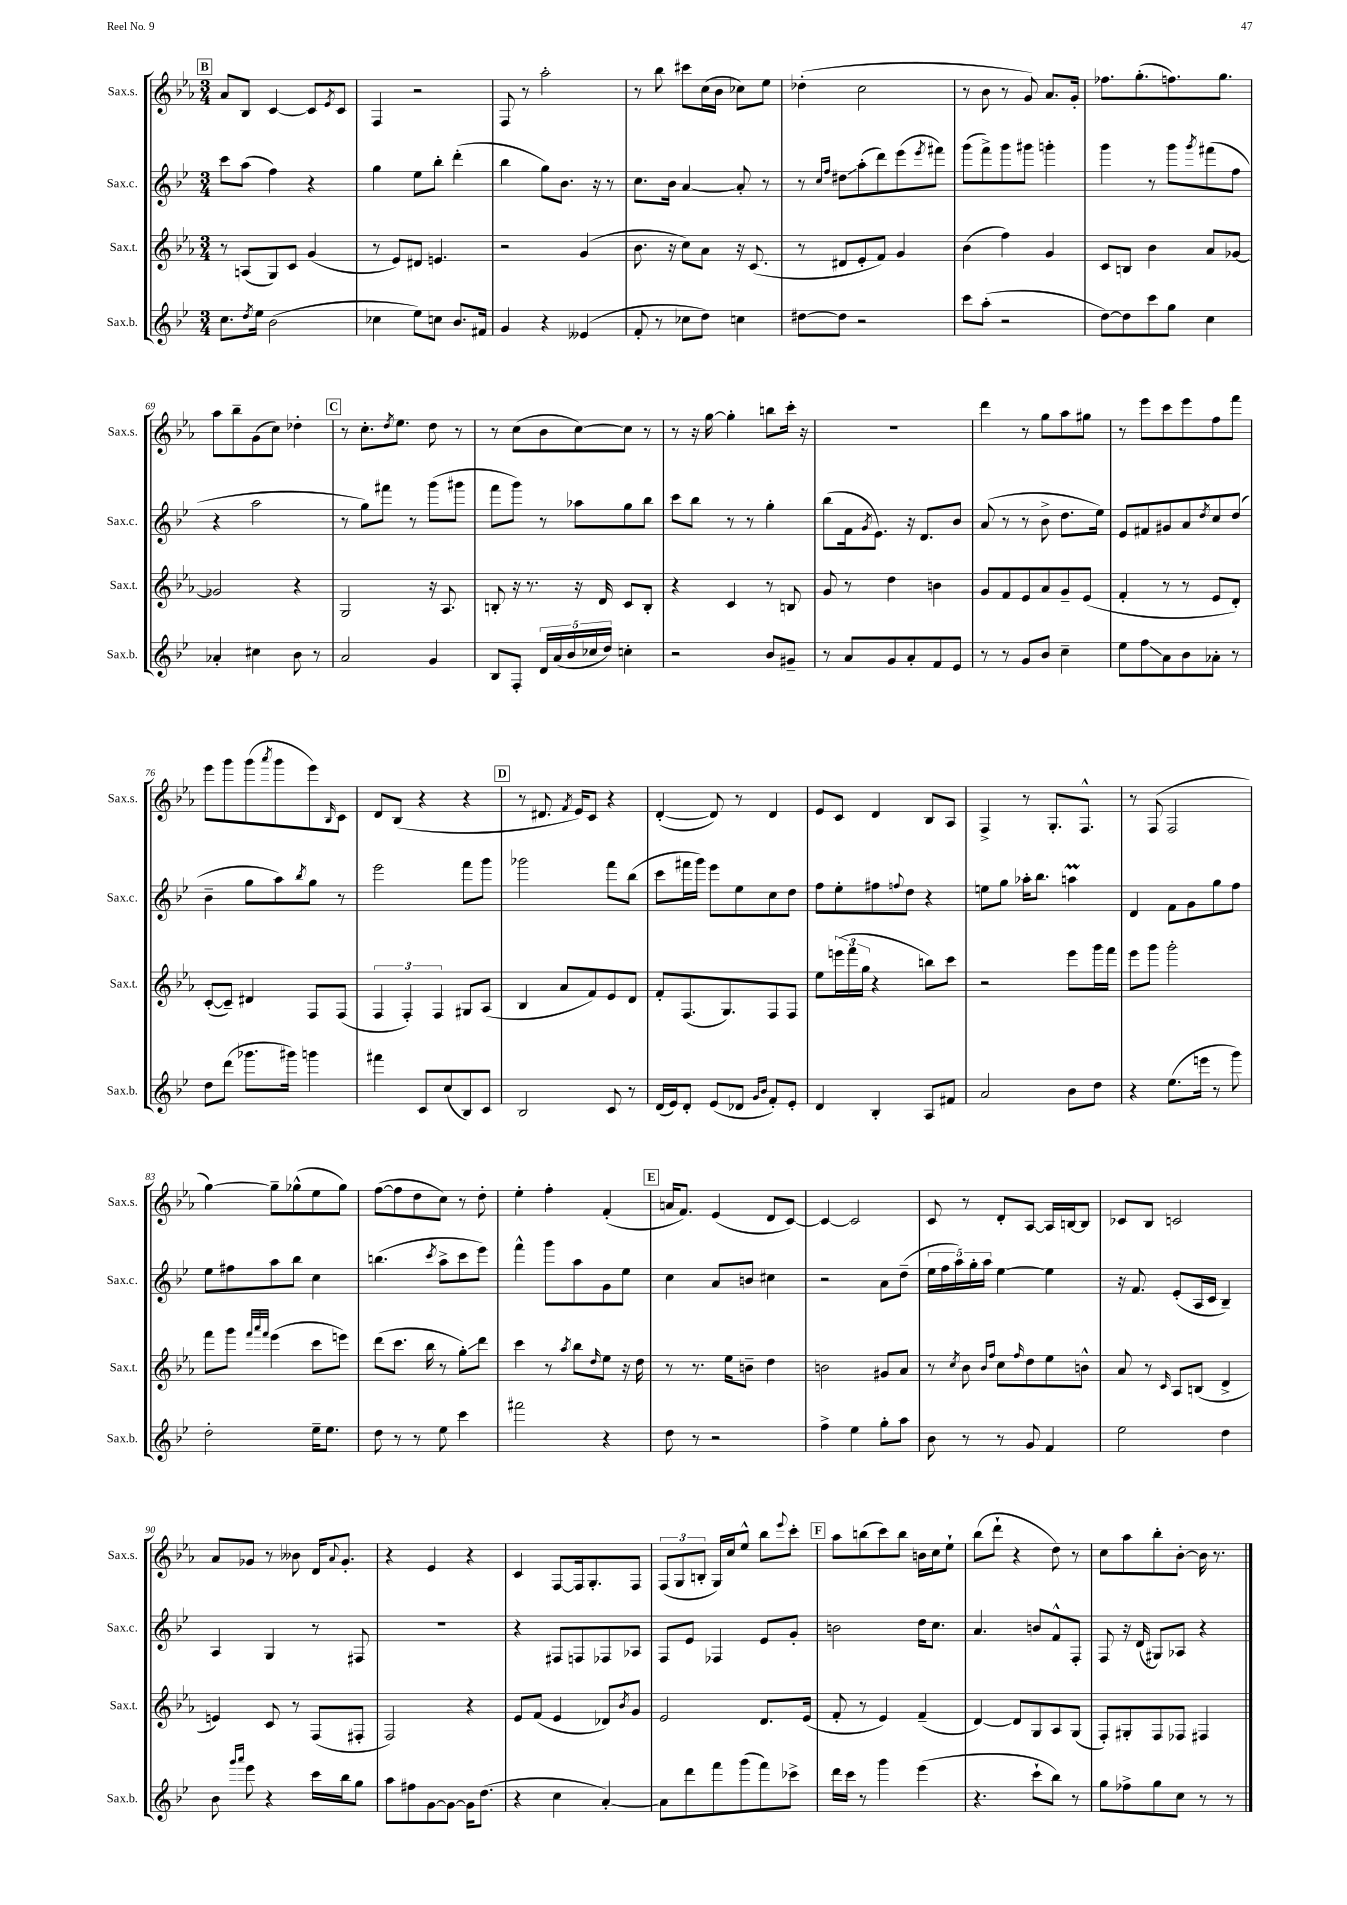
<<
\new StaffGroup <<
\new Staff = "s0" \with { instrumentName = "Sax.s." shortInstrumentName = "Sax.s." } {
    \clef treble \key ees \major \numericTimeSignature \time 3/4
    \mark \markup { \box "B" } aes'8 bes8 c'4~ c'8 \acciaccatura { ees'8 } c'8 |
    f4 r2 |
    f8 r8 aes''2-. |
    r8 bes''8 cis'''8 c''16( bes'16 ces''8) ees''8 |
    des''4-.( c''2 |
    r8 bes'8 r8 g'8) aes'8. g'16-. |
    fes''8. g''8.-.( f''8.) g''8. |
    aes''8 bes''8-- g'8( c''8) des''4-. |
    \mark \markup { \box "C" } r8 c''8.-. \acciaccatura { d''8 } ees''8. d''8 r8 |
    r8 c''8( bes'8 c''8~) c''8 r8 |
    r8 r16 g''16~ g''4-. b''8 c'''16-. r16 |
    R2. |
    d'''4 r8 g''8 aes''8 gis''8 |
    r8 ees'''8 c'''8 ees'''8 f''8 f'''8 |
    ees'''8 g'''8 g'''8( \acciaccatura { aes'''8 } g'''8 ees'''8) \grace { bes16 } c'8 |
    d'8 bes8( r4 r4 |
    \mark \markup { \box "D" } r8 dis'8. \acciaccatura { f'8 } ees'16) c'8 r4 |
    d'4~-.( d'8) r8 d'4 |
    ees'8 c'8 d'4 bes8 aes8 |
    f4-> r8 g8.-. f8.-^ |
    r8 f8( f2 |
    g''4~) g''8-- ges''8-^( ees''8 ges''8) |
    f''8~( f''8 d''8 c''8) r8 d''8-. |
    ees''4-. f''4-. f'4-.( |
    \mark \markup { \box "E" } a'16 f'8.) ees'4( d'8 c'8~) |
    c'4~ c'2 |
    c'8 r8 d'8-. aes8~ aes16 b16~ b8 |
    ces'8 bes8 c'2 |
    aes'8 ges'8 r8 beses'8 d'16 \appoggiatura { aes'8 } ges'8.-. |
    r4 ees'4 r4 |
    c'4 f8~ f16 g8.-. f8 |
    \tuplet 3/2 { f8( g8 b8-. } g16) c''16 ees''8-^ bes''8 \appoggiatura { ees'''8 } c'''8-. |
    \mark \markup { \box "F" } aes''8 b''8( c'''8) b''8 b'16 c''16 ees''8-! |
    bes''8( d'''8-! r4 d''8) r8 |
    c''8 aes''8 bes''8-. bes'8~-. bes'16 r8. \bar "|." |
}
\new Staff = "s1" \with { instrumentName = "Sax.c." shortInstrumentName = "Sax.c." } {
    \clef treble \key bes \major \numericTimeSignature \time 3/4
    \mark \markup { \box "B" } c'''8 a''8( f''4) r4 |
    g''4 ees''8 bes''8-. d'''4-.( |
    bes''4 g''8) bes'8. r16 r8 |
    c''8. bes'16 a'4~ a'8-. r8 |
    r8 \grace { c''16 f''16 } dis''8\glissando a''8-.( d'''8) ees'''8( \acciaccatura { ees'''8 } fis'''8) |
    g'''8( f'''8->) g'''8 gis'''8 g'''4-. |
    g'''4 r8 g'''8 \acciaccatura { g'''8 } fis'''8( f''8 |
    r4 a''2 |
    \mark \markup { \box "C" } r8 g''8) fis'''8 r8 g'''8( gis'''8 |
    f'''8 g'''8) r8 aes''8 g''8 bes''8 |
    c'''8 bes''8 r8 r8 g''4-. |
    bes''8( f'16 \acciaccatura { g'8 } ees'8.) r16 d'8. bes'8 |
    a'8( r8 r8 bes'8-> d''8. ees''16) |
    ees'8 fis'8 gis'8 a'8 \acciaccatura { d''8 } c''8 d''8( |
    bes'4-- g''8 a''8) \acciaccatura { bes''8 } g''8 r8 |
    ees'''2 f'''8 g'''8 |
    \mark \markup { \box "D" } ges'''2 f'''8 bes''8( |
    c'''8 fis'''16 g'''16) ees'''8 ees''8 c''8 d''8 |
    f''8 ees''8-. fis''8 \appoggiatura { f''8 } d''8 r4 |
    e''8 g''8 aes''16-. bes''8. a''4\prall |
    d'4 f'8 g'8 g''8 f''8 |
    ees''8 fis''8 a''8 bes''8 c''4 |
    b''4.( \acciaccatura { c'''8 } a''8-> c'''8 ees'''8) |
    f'''4-^ g'''8 a''8 g'8 ees''8 |
    \mark \markup { \box "E" } c''4 a'8 b'8 cis''4 |
    r2 a'8 d''8--( |
    \tuplet 5/4 { ees''16 f''16 a''16) g''16-. a''16 } ees''4~ ees''4 |
    r16 f'8. ees'8-.( a16 c'16 bes4--) |
    a4 g4 r8 fis8 |
    R2. |
    r4 fis8 f8 fes8 aes8 |
    f8 ees'8 fes4 ees'8 g'8-. |
    \mark \markup { \box "F" } b'2 d''16 c''8. |
    a'4. b'8 f'8-^ f8-. |
    f8 r16 d'16( gis8) aes8 r4 \bar "|." |
}
\new Staff = "s2" \with { instrumentName = "Sax.t." shortInstrumentName = "Sax.t." } {
    \clef treble \key ees \major \numericTimeSignature \time 3/4
    \mark \markup { \box "B" } r8 a8( g8) c'8 g'4( |
    r8 ees'8) dis'8 e'4. |
    r2 g'4( |
    bes'8. r16 c''8) aes'8 r16 c'8.( |
    r8 dis'8 ees'8-. f'8) g'4 |
    bes'4( f''4) g'4 |
    c'8 b8 bes'4 aes'8 ges'8~ |
    ges'2 r4 |
    \mark \markup { \box "C" } g2 r16 aes8. |
    b8-. r16 r8. r16 d'16 c'8 b8-. |
    r4 c'4 r8 b8 |
    g'8 r8 d''4 b'4 |
    g'8 f'8 ees'8 aes'8 g'8-- ees'8( |
    f'4-. r8 r8 ees'8 d'8-.) |
    c'8~-.( c'8--) dis'4 f8 f8( |
    \tuplet 3/2 { f4 f4-.) f4 } gis8 aes8( |
    \mark \markup { \box "D" } bes4 aes'8 f'8) ees'8 d'8 |
    f'8-. f8.( g8.) f8 f8 |
    ees''8 \tuplet 3/2 { e'''16( f'''16 g''16 } r4 b''8) c'''8 |
    r2 ees'''8 g'''16 f'''16 |
    ees'''8 g'''8 g'''2-. |
    f'''8 g'''8 \grace { f'''32 aes'''32 f'''32 } ees'''4( c'''8 e'''8) |
    d'''8( c'''8. bes''16 r8 g''8-.\glissando) d'''8 |
    c'''4 r8 \acciaccatura { aes''8 } bes''8 \grace { d''16 } ees''8 r16 d''16 |
    \mark \markup { \box "E" } r8 r8. ees''16 b'8-- d''4 |
    b'2 gis'8 aes'8 |
    r8 \acciaccatura { c''8 } bes'8 \grace { bes'16 f''16 } c''8 \grace { f''16 } d''8 ees''8 b'8-^ |
    aes'8 r8 \grace { c'16 } aes8 b8( d'4-> |
    e'4) c'8 r8 f8( fis8-. |
    f2) r4 |
    ees'8 f'8( ees'4 des'8) \acciaccatura { bes'8 } g'8 |
    ees'2 d'8. ees'16( |
    \mark \markup { \box "F" } f'8-. r8 ees'4) f'4--( |
    d'4~) d'8 g8 aes8 g8( |
    f8-.) gis8-. f8 fes8 fis4 \bar "|." |
}
\new Staff = "s3" \with { instrumentName = "Sax.b." shortInstrumentName = "Sax.b." } {
    \clef treble \key bes \major \numericTimeSignature \time 3/4
    \mark \markup { \box "B" } c''8. \acciaccatura { d''8 } ees''16 bes'2( |
    ces''4 ees''8) c''8 bes'8. fis'16 |
    g'4 r4 eeses'4( |
    f'8-. r8 ces''8 d''8) c''4 |
    dis''8~ dis''8 r2 |
    c'''8 a''8-.( r2 |
    d''8~) d''8 c'''8 g''8 c''4 |
    aes'4-. cis''4 bes'8 r8 |
    \mark \markup { \box "C" } a'2 g'4 |
    bes8 f8-. \tuplet 5/4 { d'16 a'16( bes'16 ces''16 d''16) } c''4-. |
    r2 bes'8 gis'8-- |
    r8 a'8 g'8 a'8-. f'8 ees'8 |
    r8 r8 g'8 bes'8 c''4-- |
    ees''8 f''8\glissando a'8 bes'8 aes'8-. r8 |
    d''8 d'''8( ges'''8. gis'''16) g'''4 |
    fis'''4 c'8 c''8( bes8) c'8 |
    \mark \markup { \box "D" } bes2 c'8 r8 |
    d'16( ees'16) d'8-. ees'8( des'8 \grace { g'16 bes'16 } f'8-.) ees'8-. |
    d'4 bes4-. a8 fis'8 |
    a'2 bes'8 d''8 |
    r4 ees''8.( e'''16 r8 g'''8) |
    d''2-. ees''16-- ees''8. |
    d''8 r8 r8 ees''8 c'''4 |
    fis'''2 r4 |
    \mark \markup { \box "E" } d''8 r8 r2 |
    f''4-> ees''4 g''8-. a''8 |
    bes'8 r8 r8 g'8 f'4 |
    ees''2 d''4 |
    bes'8 \grace { g'''16 a'''16 } ees'''8 r4 c'''16 bes''16 g''8 |
    a''8 fis''8 g'8~ g'8~ g'16 d''8.( |
    r4 c''4 a'4~-.) |
    a'8 d'''8 f'''8 g'''8( f'''8) ces'''8-> |
    \mark \markup { \box "F" } d'''16 c'''16 r8 g'''4 ees'''4( |
    r4. c'''8-! bes''8) r8 |
    g''8 fes''8-> g''8 c''8 r8 r8 \bar "|." |
}
>>
>>
\layout { \context { \Score currentBarNumber = #62 } }
